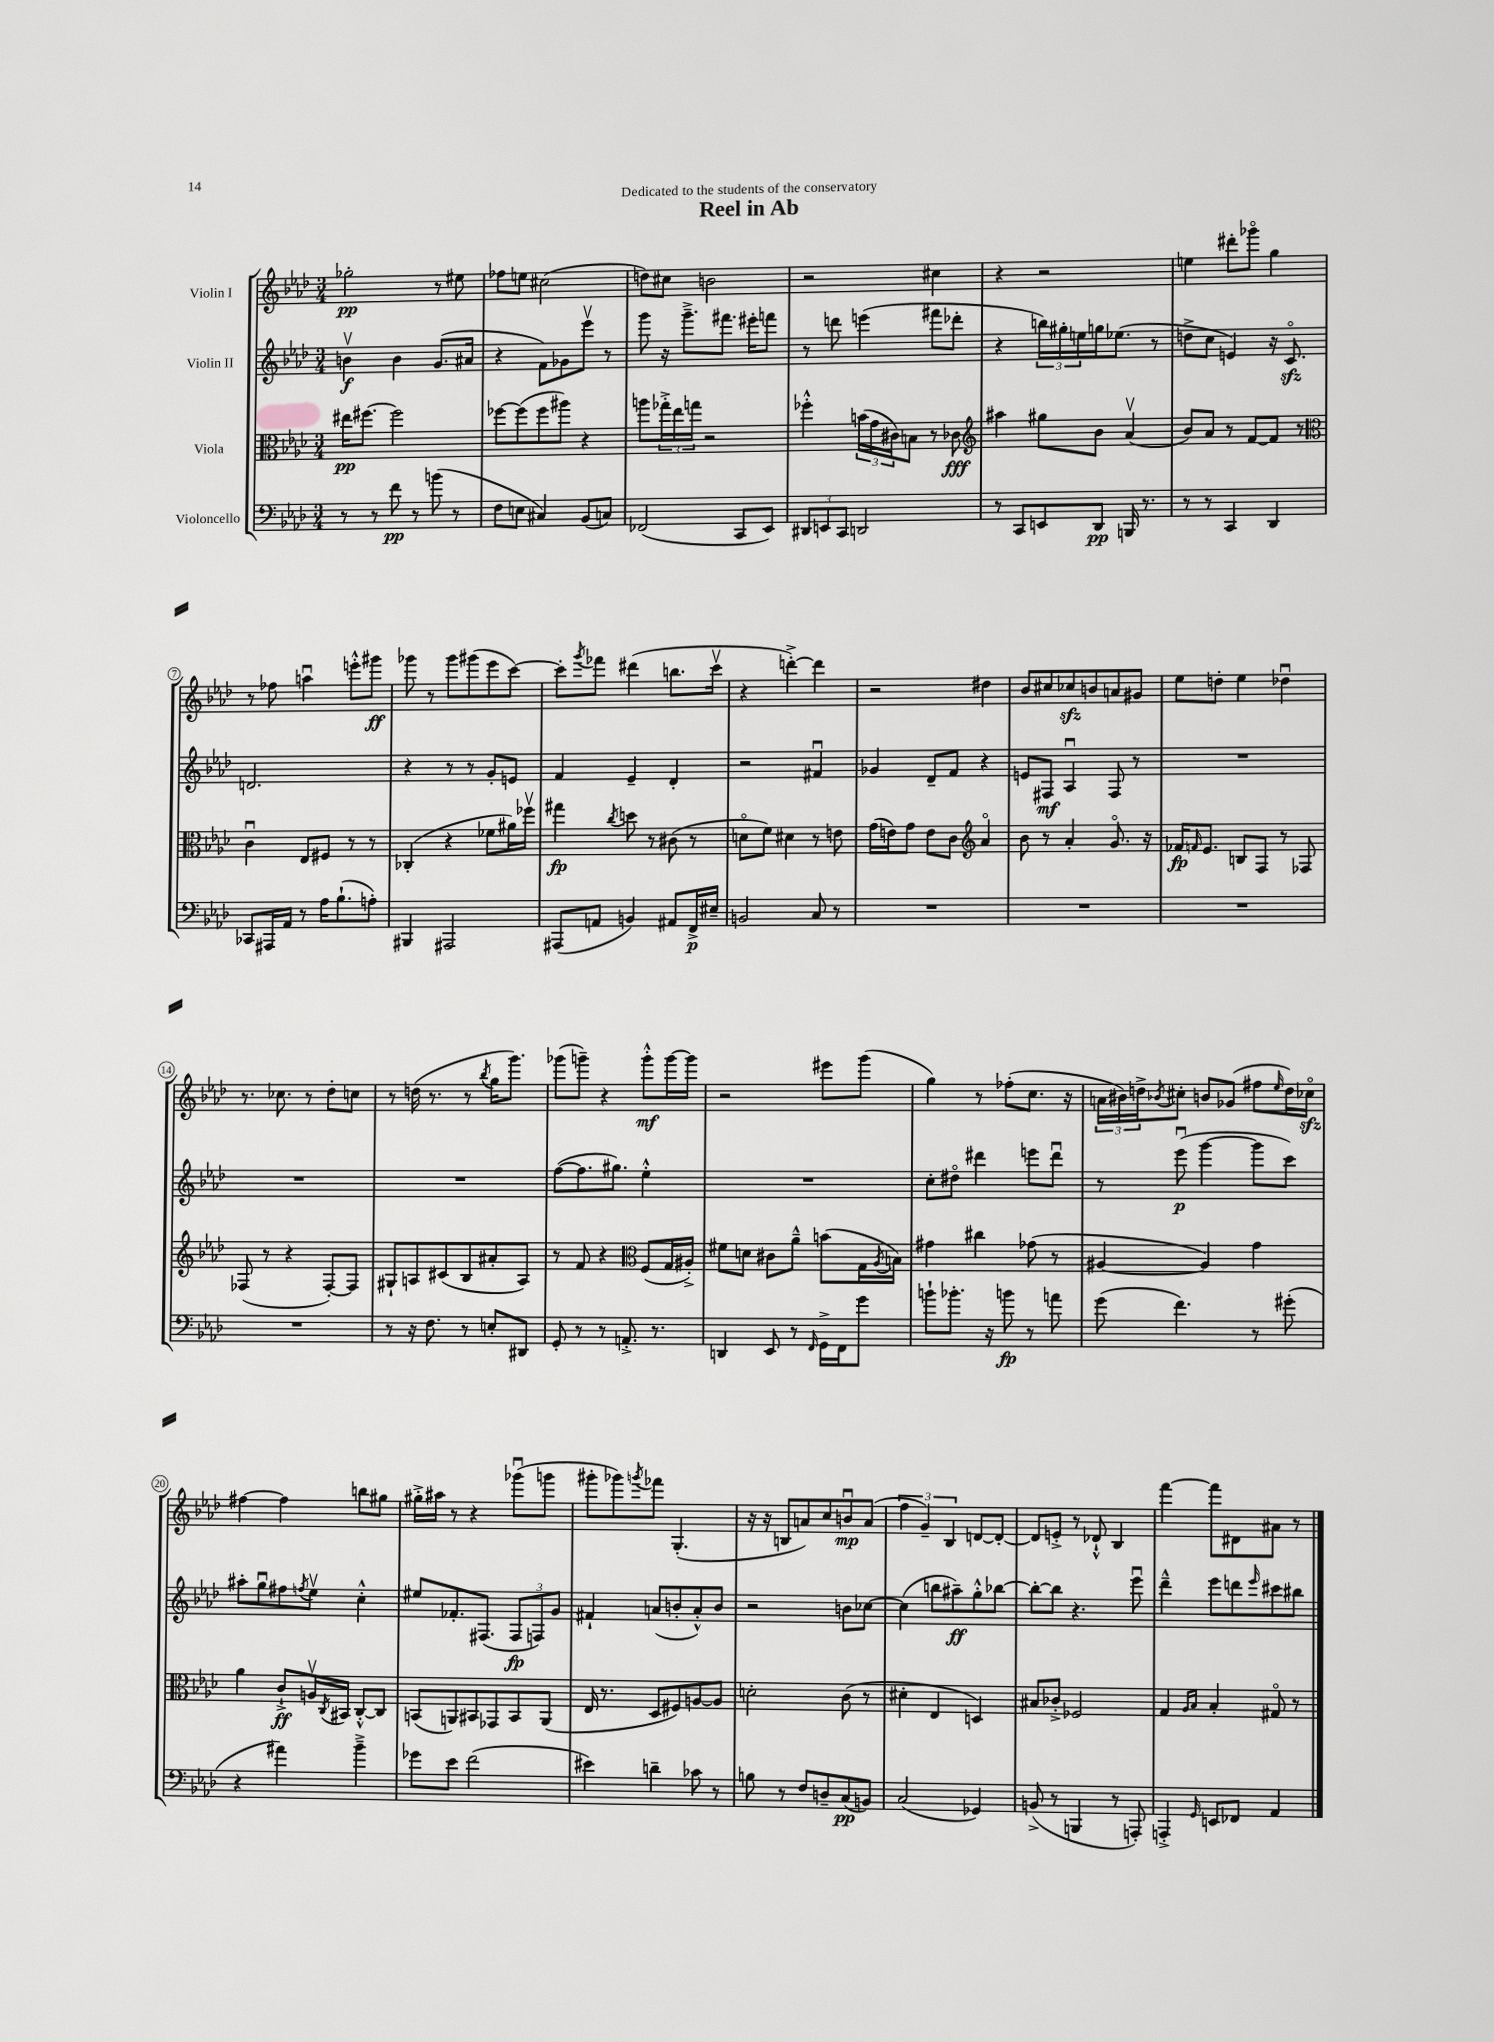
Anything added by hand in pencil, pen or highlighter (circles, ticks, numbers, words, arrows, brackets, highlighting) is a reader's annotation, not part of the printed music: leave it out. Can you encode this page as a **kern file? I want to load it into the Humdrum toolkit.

**kern	**dynam	**kern	**dynam	**kern	**dynam	**kern	**dynam
*part4	*part4	*part3	*part3	*part2	*part2	*part1	*part1
*staff4	*staff4	*staff3	*staff3	*staff2	*staff2	*staff1	*staff1
*I"Violoncello	*	*I"Viola	*	*I"Violin II	*	*I"Violin I	*
*clefF4	*	*clefC3	*	*clefG2	*	*clefG2	*
*k[b-e-a-d-]	*	*k[b-e-a-d-]	*	*k[b-e-a-d-]	*	*k[b-e-a-d-]	*
*M3/4	*	*M3/4	*	*M3/4	*	*M3/4	*
=1	=1	=1	=1	=1	=1	=1	=1
8r	.	16ee#X\KL	pp	4bnv\	f	2gg-X'\	pp
.	.	[8.ff#X\J	.	.	.	.	.
8r	.	.	.	.	.	.	.
8f\	pp	2ff#\]	.	4b\	.	.	.
8r	.	.	.	.	.	.	.
(8bn\	.	.	.	(8.g/L	.	8r	.
8r	.	.	.	.	.	8ee#X\	.
.	.	.	.	16a#X/Jk	.	.	.
=2	=2	=2	=2	=2	=2	=2	=2
8F\L	.	[8ff-X\L	.	4r	.	8ff-X\L	.
8En\J	.	(8ff-\]	.	.	.	8een\J	.
4C#X/)	.	8ff-\	.	8f\L)	.	(2cc#X\	.
.	.	8aa#X\J)	.	8g-X\	.	.	.
(8BB-/L	.	4r	.	8eee-v\J	.	.	.
8Cn/J)	.	.	.	8r	.	.	.
=3	=3	=3	=3	=3	=3	=3	=3
(2FF-X/	.	8aan\L	.	8ggg\	.	8ddn\L)	.
.	.	24gg-X'^\L	.	16r	.	8cc#X\J	.
.	.	24ee-\	.	.	.	.	.
.	.	.	.	8.ggg~^\L	.	.	.
.	.	24ggn\JJ	.	.	.	.	.
.	.	2r	.	.	.	2bn\	.
.	.	.	.	8.fff#X\J	.	.	.
8CC/L	.	.	.	.	.	.	.
.	.	.	.	16eee#X'\KL	.	.	.
8EE-/J)	.	.	.	8fffn\J	.	.	.
=4	=4	=4	=4	=4	=4	=4	=4
12DD#X/L	.	4ff-X'^^\	.	8r	.	2r	.
12EEn/	.	.	.	.	.	.	.
.	.	.	.	8dddn\	.	.	.
12CC/J	.	.	.	.	.	.	.
2DDn/	.	(24bn\LL	.	(4eeen\	.	.	.
.	.	24g\	.	.	.	.	.
.	.	24c#X\J)	.	.	.	.	.
.	.	8Bn\J	.	.	.	.	.
.	.	8r	.	8fff#X\L	.	4cc#X\	.
.	.	8c-X\	fff	8ddd-X'\J	.	.	.
=5	=5	=5	=5	=5	=5	=5	=5
*	*	*clefG2	*	*	*	*	*
8r	.	4aa#X\	.	4r	.	4r	.
8CC/L	.	.	.	.	.	.	.
8EEn/	.	8gg#X\L	.	24bbn\LL)	.	2r	.
.	.	.	.	24gg#X'\	.	.	.
.	.	.	.	24een\	.	.	.
8DD-/J	pp	8b-\J	.	16ggn\J	.	.	.
.	.	.	.	(8.ee-X\J	.	.	.
16BBBn/	.	(4a-v/	.	.	.	.	.
8.r	.	.	.	.	.	.	.
.	.	.	.	8r	.	.	.
=6	=6	=6	=6	=6	=6	=6	=6
8r	.	8b-/L)	.	8ddn^\L	.	4een\	.
8r	.	8a-/J	.	8cc\J	.	.	.
4CC/	.	8r	.	4en/)	.	8ddd#X'\L	.
.	.	[8f/L	.	.	.	8ggg-X\J	.
4DD-/	.	8f/J]	.	16r	.	4gg\	.
.	.	.	.	8.czz/	.	.	.
.	.	8r	.	.	.	.	.
!!LO:LB:g=z
=7	=7	=7	=7	=7	=7	=7	=7
*	*	*clefC3	*	*	*	*	*
8CC-X/L	.	4cu\	.	2.dn/	.	8r	.
16AAA#X/L	.	.	.	.	.	8ff-X\	.
16AA-/JJ	.	.	.	.	.	.	.
8r	.	8E-/L	.	.	.	4aanu\	.
16A-\KL	.	8F#X/J	.	.	.	.	.
(8.B-`\	.	.	.	.	.	.	.
.	.	8r	.	.	.	8eeen'^^\L	.
8An'\J)	.	8r	.	.	.	8ggg#X\J	ff
=8	=8	=8	=8	=8	=8	=8	=8
4BBB#X/	.	(4C-X'/	.	4r	.	8ggg-X\	.
.	.	.	.	.	.	8r	.
2AAA#X/	.	4r	.	8r	.	8ggg-\L	.
.	.	.	.	8r	.	(8ggg#X\	.
.	.	8f-X\L	.	8g'/L	.	8eee-\	.
.	.	16a#X\L)	.	8en/J	.	[8ccc\J)	.
.	.	16ff-Xv\JJ	.	.	.	.	.
=9	=9	=9	=9	=9	=9	=9	=9
(8AAA#X/L	.	4gg#X\	fp	4f/	.	8ccc'\L]	.
.	.	.	.	.	.	8qggg/	.
8AAn/J	.	.	.	.	.	8fff-X\J	.
.	.	8qcc/	.	.	.	.	.
4BBn/)	.	8ddn\	.	4e-~/	.	(4ddd#X\	.
.	.	8r	.	.	.	.	.
8AA#X/L	.	(8c#X\	.	4d-'/	.	8.bbn\L	.
16FF^/L	p	8r	.	.	.	.	.
16E#X~/JJ	.	.	.	.	.	16cccv\Jk	.
=10	=10	=10	=10	=10	=10	=10	=10
2BBn/	.	8dn\L	.	2r	.	4r	.
.	.	8f\J)	.	.	.	.	.
.	.	4d#X\	.	.	.	[4dddn'^\)	.
8C/	.	8r	.	4f#Xu/	.	4ddd\]	.
8r	.	8en\	.	.	.	.	.
=11	=11	=11	=11	=11	=11	=11	=11
2.r	.	(16g\LL	.	4g-X/	.	2r	.
.	.	16en\J)	.	.	.	.	.
.	.	8g\J	.	.	.	.	.
.	.	8e\L	.	8d-~/L	.	.	.
.	.	8c\J	.	8f/J	.	.	.
*	*	*clefG2	*	*	*	*	*
.	.	4a-/	.	4r	.	4dd#X\	.
=12	=12	=12	=12	=12	=12	=12	=12
2.r	.	8b-\	.	8en/L	.	8b-/L	.
.	.	8r	.	8F#X/J	mf	8cc#X/	.
.	.	4a-'/	.	4A-u/	.	8cc-Xzz/	.
.	.	.	.	.	.	8bn/	.
.	.	8.g/	.	8F#/	.	8an/	.
.	.	.	.	8r	.	8g#X/J	.
.	.	16r	.	.	.	.	.
=13	=13	=13	=13	=13	=13	=13	=13
2.r	.	16f-X/KL	fp	2.r	.	8ee-\L	.
.	.	16qqfn/	.	.	.	.	.
.	.	8.e-/J	.	.	.	.	.
.	.	.	.	.	.	8ddn'\J	.
.	.	8Bn/L	.	.	.	4ee-\	.
.	.	8F/J	.	.	.	.	.
.	.	8r	.	.	.	4dd-Xu\	.
.	.	8F-X/	.	.	.	.	.
!!LO:LB:g=z
=14	=14	=14	=14	=14	=14	=14	=14
2.r	.	(8F-X/	.	2.r	.	8.r	.
.	.	8r	.	.	.	.	.
.	.	.	.	.	.	8.cc-X\	.
.	.	4r	.	.	.	.	.
.	.	.	.	.	.	8r	.
.	.	[8F-'/L)	.	.	.	8dd-'\L	.
.	.	8F-/J]	.	.	.	8ccn\J	.
=15	=15	=15	=15	=15	=15	=15	=15
8r	.	8G#X`/L	.	2.r	.	8r	.
16r	.	8An/	.	.	.	(16ddn\	.
8.F\	.	.	.	.	.	8.r	.
.	.	(8c#X/	.	.	.	.	.
8r	.	8B-/	.	.	.	8r	.
.	.	.	.	.	.	8qbb-/	.
8En'/L	.	8a#X'/	.	.	.	16gg\KL	.
.	.	.	.	.	.	8.ggg\J)	.
8DD#X/J	.	8A/J)	.	.	.	.	.
=16	=16	=16	=16	=16	=16	=16	=16
8GG'/	.	8r	.	([8ff\L	.	(8ggg-X\L	.
8r	.	8f/	.	8.ff\]	.	8gggn~\J)	.
8r	.	4r	.	.	.	4r	.
.	.	.	.	8.gg#X\J)	.	.	.
8.AAn'^/	.	.	.	.	.	.	.
*	*	*clefC3	*	*	*	*	*
.	.	(8F/L	.	4ee-'^^\	.	8ggg'^^\L	mf
8.r	.	.	.	.	.	.	.
.	.	16G/L	.	.	.	[16ggg\L	.
.	.	16A#X'^/JJ)	.	.	.	16ggg\JJ]	.
=17	=17	=17	=17	=17	=17	=17	=17
4DDn/	.	8f#X\L	.	2.r	.	2r	.
.	.	8dn\J	.	.	.	.	.
8EE-/	.	8c#X\L	.	.	.	.	.
8r	.	8a-~^^\J	.	.	.	.	.
16qqFF/	.	.	.	.	.	.	.
16GG^\LL	.	(8bn\L	.	.	.	8eee#X\L	.
16FF\J	.	.	.	.	.	.	.
8g\J	.	16G\L	.	.	.	(8ggg\J	.
.	.	8qA-/	.	.	.	.	.
.	.	16Bn\JJ)	.	.	.	.	.
=18	=18	=18	=18	=18	=18	=18	=18
8bn`\L	.	4g#X\	.	8cc'\L	.	4gg\)	.
8.b-X'\J	.	.	.	8dd#X\J	.	.	.
.	.	4cc#X\	.	4ddd#X\	.	8r	.
16r	.	.	.	.	.	.	.
8bn\	fp	.	.	.	.	(8ff-X'\L	.
8r	.	(8g-X\	.	8eeen\L	.	8.cc\J	.
8an\	.	8r	.	8ddd#u\J	.	.	.
.	.	.	.	.	.	16r	.
=19	=19	=19	=19	=19	=19	=19	=19
(8g\	.	[4A#X/	.	8r	.	24an\LL	.
.	.	.	.	.	.	24b#X\)	.
.	.	.	.	.	.	24ddn^\J	.
.	.	.	.	.	.	8qb-X/	.
4.f\)	.	.	.	(8eee-u\	p	8cc#X'\J	.
.	.	4A#/])	.	[4ggg\	.	8bn/L	.
.	.	.	.	.	.	(8g-X/J	.
8r	.	4g\	.	8ggg\L]	.	8ff#X\L	.
.	.	.	.	.	.	16qqee-/	.
(8g#X'\	.	.	.	8ccc\J)	.	16dd\L)	.
.	.	.	.	.	.	16cc-Xzz\JJ	.
!!LO:LB:g=z
=20	=20	=20	=20	=20	=20	=20	=20
4r	.	4a-\	.	8aa#X'\L	.	[4ff#X\	.
.	.	.	.	8ggu\	.	.	.
4a#X\)	.	8c`^/L	ff	8ff#X\	.	4ff#\]	.
.	.	.	.	8qffn/	.	.	.
.	.	16Anv/L	.	8ee-v\J	.	.	.
.	.	8qC/	.	.	.	.	.
.	.	16BB#X/JJ	.	.	.	.	.
4b-~^\	.	[8C'^^/L	.	4cc'^^\	.	8bbn\L	.
.	.	8C/J]	.	.	.	8gg#X\J	.
=21	=21	=21	=21	=21	=21	=21	=21
8g-X\L	.	(8BBn/L	.	8ee#X/L	.	16gg#X'^\LL	.
.	.	.	.	.	.	16aa#X\JJ	.
8e-\J	.	8AAn/)	.	8.f-X'/	.	8r	.
(2f\	.	8BB#X/	.	.	.	4r	.
.	.	.	.	(8.F#X/J	.	.	.
.	.	8GG-X/	.	.	.	.	.
.	.	8BB#/	.	12F#/L	fp	(8ggg-Xu\L	.
.	.	.	.	12Fn/)	.	.	.
.	.	(8AA/J	.	.	.	8gggn\J	.
.	.	.	.	12g/J	.	.	.
=22	=22	=22	=22	=22	=22	=22	=22
4e#X\)	.	16E-/	.	4f#X`/	.	8ggg#X'\L	.
.	.	8.r	.	.	.	.	.
.	.	.	.	.	.	8ggg-X\)	.
.	.	.	.	.	.	8qgggn/	.
4dn~\	.	8D-/L	.	(8an/L	.	8fff-X\J	.
.	.	8F#X/)	.	8bn'/	.	(4.G'/	.
8c-X\	.	[8An/	.	8a'^^/)	.	.	.
8r	.	8A/J]	.	8b/J	.	.	.
=23	=23	=23	=23	=23	=23	=23	=23
8Bn\	.	2dn'\	.	2r	.	16r	.
.	.	.	.	.	.	16r	.
8r	.	.	.	.	.	8Bn/L	.
8F/L	.	.	.	.	.	8an/)	.
8Dn~/	.	.	.	.	.	8cc/	.
(8C/	pp	(8c\	.	8bn\L	.	8bnu/	mp
8BBn/J)	.	8r	.	[8cc-X\J	.	(8a/J	.
=24	=24	=24	=24	=24	=24	=24	=24
(2C/	.	4d#X'\	.	(4cc-\]	.	6ff\	.
.	.	.	.	.	.	6g~/)	.
.	.	4E-/	.	8bbn\L	.	.	.
.	.	.	.	.	.	6B-/	.
.	.	.	.	8aa#X~\)	ff	.	.
4GG-X/)	.	4Dn/)	.	8gg'^^\	.	[8dn/L	.
.	.	.	.	[8bb-X\J	.	8d'/J_	.
=25	=25	=25	=25	=25	=25	=25	=25
(8BBn^/	.	8B#X/L	.	8bb-'\L_	.	8d/L]	.
8r	.	8c-X'^/J	.	8bb-\J]	.	8en'^/J	.
4BBBn/	.	2F-X/	.	4.r	.	8r	.
.	.	.	.	.	.	8d-X`^^/	.
8r	.	.	.	.	.	4B-/	.
8AAAn'/)	.	.	.	8eee-u\	.	.	.
=26	=26	=26	=26	=26	=26	=26	=26
4AAAn'^/	.	4G/	.	4ddd-~^^\	.	[4fff\	.
.	.	16qqA-/LL	.	.	.	.	.
16qqGG/	.	16qqB-/JJ	.	.	.	.	.
8EEn/L	.	4B-'/	.	8eee-\L	.	8fff\L]	.
8FF-X/J	.	.	.	8dddn\	.	8d#X\	.
.	.	.	.	16qqeee-/	.	.	.
4AA-/	.	8G#X/	.	8ccc#X\	.	8a#X\J	.
.	.	8r	.	8bb#X\J	.	8r	.
==	==	==	==	==	==	==	==
*-	*-	*-	*-	*-	*-	*-	*-
